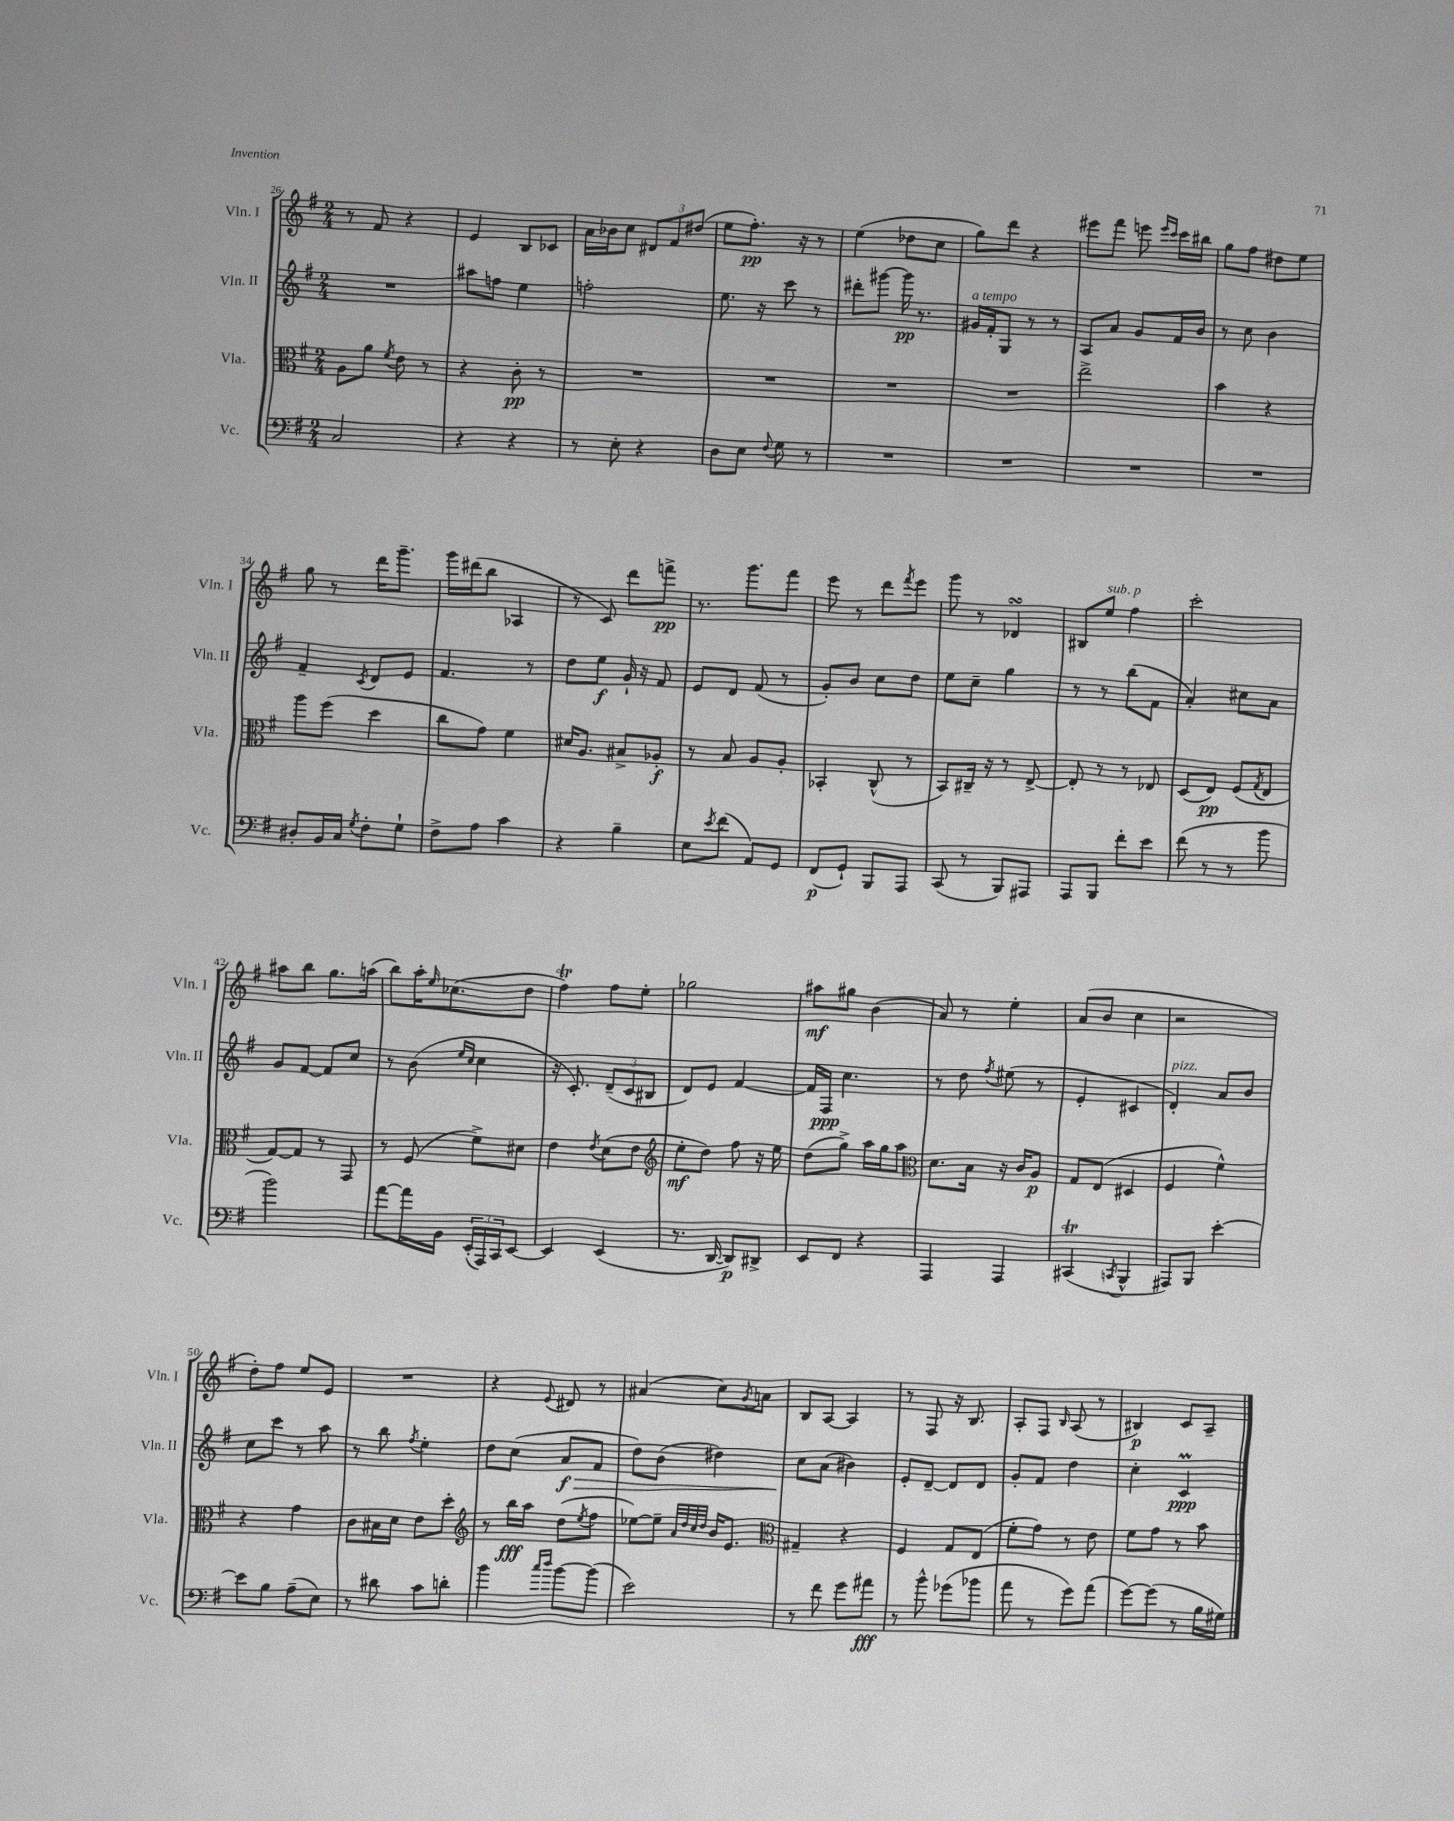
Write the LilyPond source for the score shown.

<<
\new StaffGroup <<
\new Staff = "s0" \with { instrumentName = "Vln. I" shortInstrumentName = "Vln. I" } {
    \clef treble \key g \major \numericTimeSignature \time 2/4
    r8 fis'8 r4 |
    e'4 b8 ces'8 |
    a'16 bes'16 c''8 \tuplet 3/2 { dis'8 fis'8 dis''8( } |
    e''8 fis''8.-.\pp) r16 r8 |
    e''4( des''8 c''8 |
    g''8) d'''8 r4 |
    eis'''8 fis'''8 e'''8 \grace { e'''16 c'''16 } c'''16 bis''16 |
    g''8 fis''8 dis''8 e''8 |
    g''8 r8 d'''16 g'''8.-- |
    g'''16 dis'''16( b''8 aes4 |
    r8 c'8) d'''8 f'''8->\pp |
    r8. g'''8. fis'''8 |
    e'''8 r8 d'''8 \acciaccatura { fis'''8 } e'''8 |
    g'''8 r8 des'4\turn |
    bis8 e''8^\markup { \italic "sub. p" } fis''4 |
    c'''2-. |
    ais''8 b''8 g''8. a''16( |
    b''8) a''16-. \grace { e''16 } ces''8.( d''8 |
    fis''4\trill) fis''8 e''8-. |
    ges''2 |
    ais''8\mf gis''8 b'4( |
    a'8) r8 e''4-. |
    a'8( b'8 c''4 |
    r2 |
    d''8-.) fis''8 e''8 e'8 |
    R2 |
    r4 \appoggiatura { e'8 } dis'8 r8 |
    ais'4( c''8) \acciaccatura { g'8 } a'8 |
    b8 a8~ a4 |
    r8 fis8 r16 b8. |
    a8-. fis8 \grace { b16 } a8( r8 |
    bis4\p) c'8 a8-- \bar "|." |
}
\new Staff = "s1" \with { instrumentName = "Vln. II" shortInstrumentName = "Vln. II" } {
    \clef treble \key g \major \numericTimeSignature \time 2/4
    R2 |
    ais''8 f''8 e''4 |
    f''2-. |
    e''8. r16 c'''8 r8 |
    dis'''8-. gis'''8~ gis'''16\pp r8. |
    gis'16^\markup { \italic "a tempo" } fis'16-. g8 r8 r8 |
    a8 a'8 g'8 fis'16 b'16 |
    r8 c''8 b'4 |
    fis'4-- \acciaccatura { c'8 } d'8 e'8 |
    fis'4. r8 |
    d''8 e''8\f g'16-! r16 fis'8 |
    e'8 d'8 fis'8( r8 |
    g'8-.) b'8 c''8 d''8 |
    e''8 c''8-- g''4 |
    r8 r8 b''8( fis'8 |
    a'4-.) cis''8 a'8 |
    g'8 fis'8~ fis'8 c''8 |
    r8 b'8( \grace { e''16 c''16 } c''4 |
    r16 c'8.-.) \tuplet 3/2 { d'8--( c'8 bis8 } |
    d'8) e'8 fis'4~ |
    fis'16 fis16\ppp c''4. |
    r8 d''8 \acciaccatura { fis''8 } eis''8( r8 |
    e'4-. cis'4 |
    d'4-.^\markup { \italic "pizz." }) a'8 b'8 |
    c''8 c'''8 r8 a''8 |
    r8 b''8 \acciaccatura { fis''8 } e''4-. |
    d''8 c''8( a'8\f\> fis'8 |
    d''8) b'8( dis''4) |
    c''8\! a'8( bis'4) |
    e'8-. d'8~-- d'8 d'8 |
    g'8-. fis'8 d''4 |
    c''4-. c'4\prall\ppp \bar "|." |
}
\new Staff = "s2" \with { instrumentName = "Vla." shortInstrumentName = "Vla." } {
    \clef alto \key g \major \numericTimeSignature \time 2/4
    a8 a'8 \acciaccatura { fis'8 } e'8 r8 |
    r4 c'8-.\pp r8 |
    R2 |
    R2 |
    R2 |
    R2 |
    e''2-> |
    b'4 r4 |
    a''8 fis''8( d''4 |
    c''8 g'8) fis'4 |
    dis'16 a8. bis8-> aes8-.\f |
    r8 b8 a8 a8-. |
    bes,4-. c8-^( r8 |
    b,8) cis16-- r16 r8 e8~-> |
    e8-. r8 r8 ees8 |
    d8( e8\pp) fis8( \acciaccatura { g8 } e8 |
    g8~) g8 r8 g,8 |
    r8 fis8( fis'8->) dis'8 |
    e'4 \acciaccatura { e'8 } d'8( e'8 |
    \clef treble e''8-.\mf d''8) fis''8 r16 e''16 |
    d''8( g''8->) a''16 g''16 a''8 |
    \clef alto d'8. b16 r16 c'16 a8\p |
    g8 e8( dis4 |
    fis4 fis'4-^) |
    r4 g'4 |
    c'8 bis16 d'16 e'8 d''8-. |
    \clef treble r8 b''16\fff a''16 d''8( \acciaccatura { e''8 } fis''8 |
    ees''8~) ees''8-- \grace { a'32 d''32 c''32 d''32 } b'16 e'8. |
    \clef alto gis4-- r4 |
    fis4 g8 e8( |
    fis'8-. g'8) r8 e'8 |
    fis'8 g'8 r8 b'8 \bar "|." |
}
\new Staff = "s3" \with { instrumentName = "Vc." shortInstrumentName = "Vc." } {
    \clef bass \key g \major \numericTimeSignature \time 2/4
    c2 |
    r4 r4 |
    r8 e8-. r4 |
    d8 e8 \appoggiatura { fis8 } g8 r8 |
    R2 |
    R2 |
    R2 |
    R2 |
    dis8-. b,16 c16 \acciaccatura { g8 } fis8-. g8-! |
    fis8-> a8 c'4 |
    r4 b4-- |
    e8 \acciaccatura { e'8 } fis'8( a,8) g,8 |
    fis,8\p( g,8-!) b,,8 a,,8 |
    c,8( r8 b,,8) ais,,8 |
    a,,8 b,,8 fis'8-. e'8 |
    fis'8( r8 r8 b'8 |
    b'2) |
    a'8~ a'16 b,16 \tuplet 3/2 { e,16-.( a,,16) c,16 } e,8~ |
    e,4 e,4( |
    r8. d,16~ d,8\p) dis,8-> |
    e,8 fis,8 r4 |
    a,,4 a,,4 |
    cis,4\trill( \acciaccatura { c,8 } b,,4-^ |
    ais,,8) b,,8 e'4~-. |
    e'8 b8 a8--( e8) |
    r8 dis'8 c'8 d'8-. |
    b'4 \grace { c''16 d''16 } b'8~ b'8( |
    e'2) |
    r8 fis'8 g'8 ais'8\fff |
    r8 b'8-^ ges'8( bes'8 |
    a'8 r8 g'8) a'8( |
    g'8~) g'8( r8 b16 gis16) \bar "|." |
}
>>
>>
\layout { \context { \Score currentBarNumber = #26 } }
